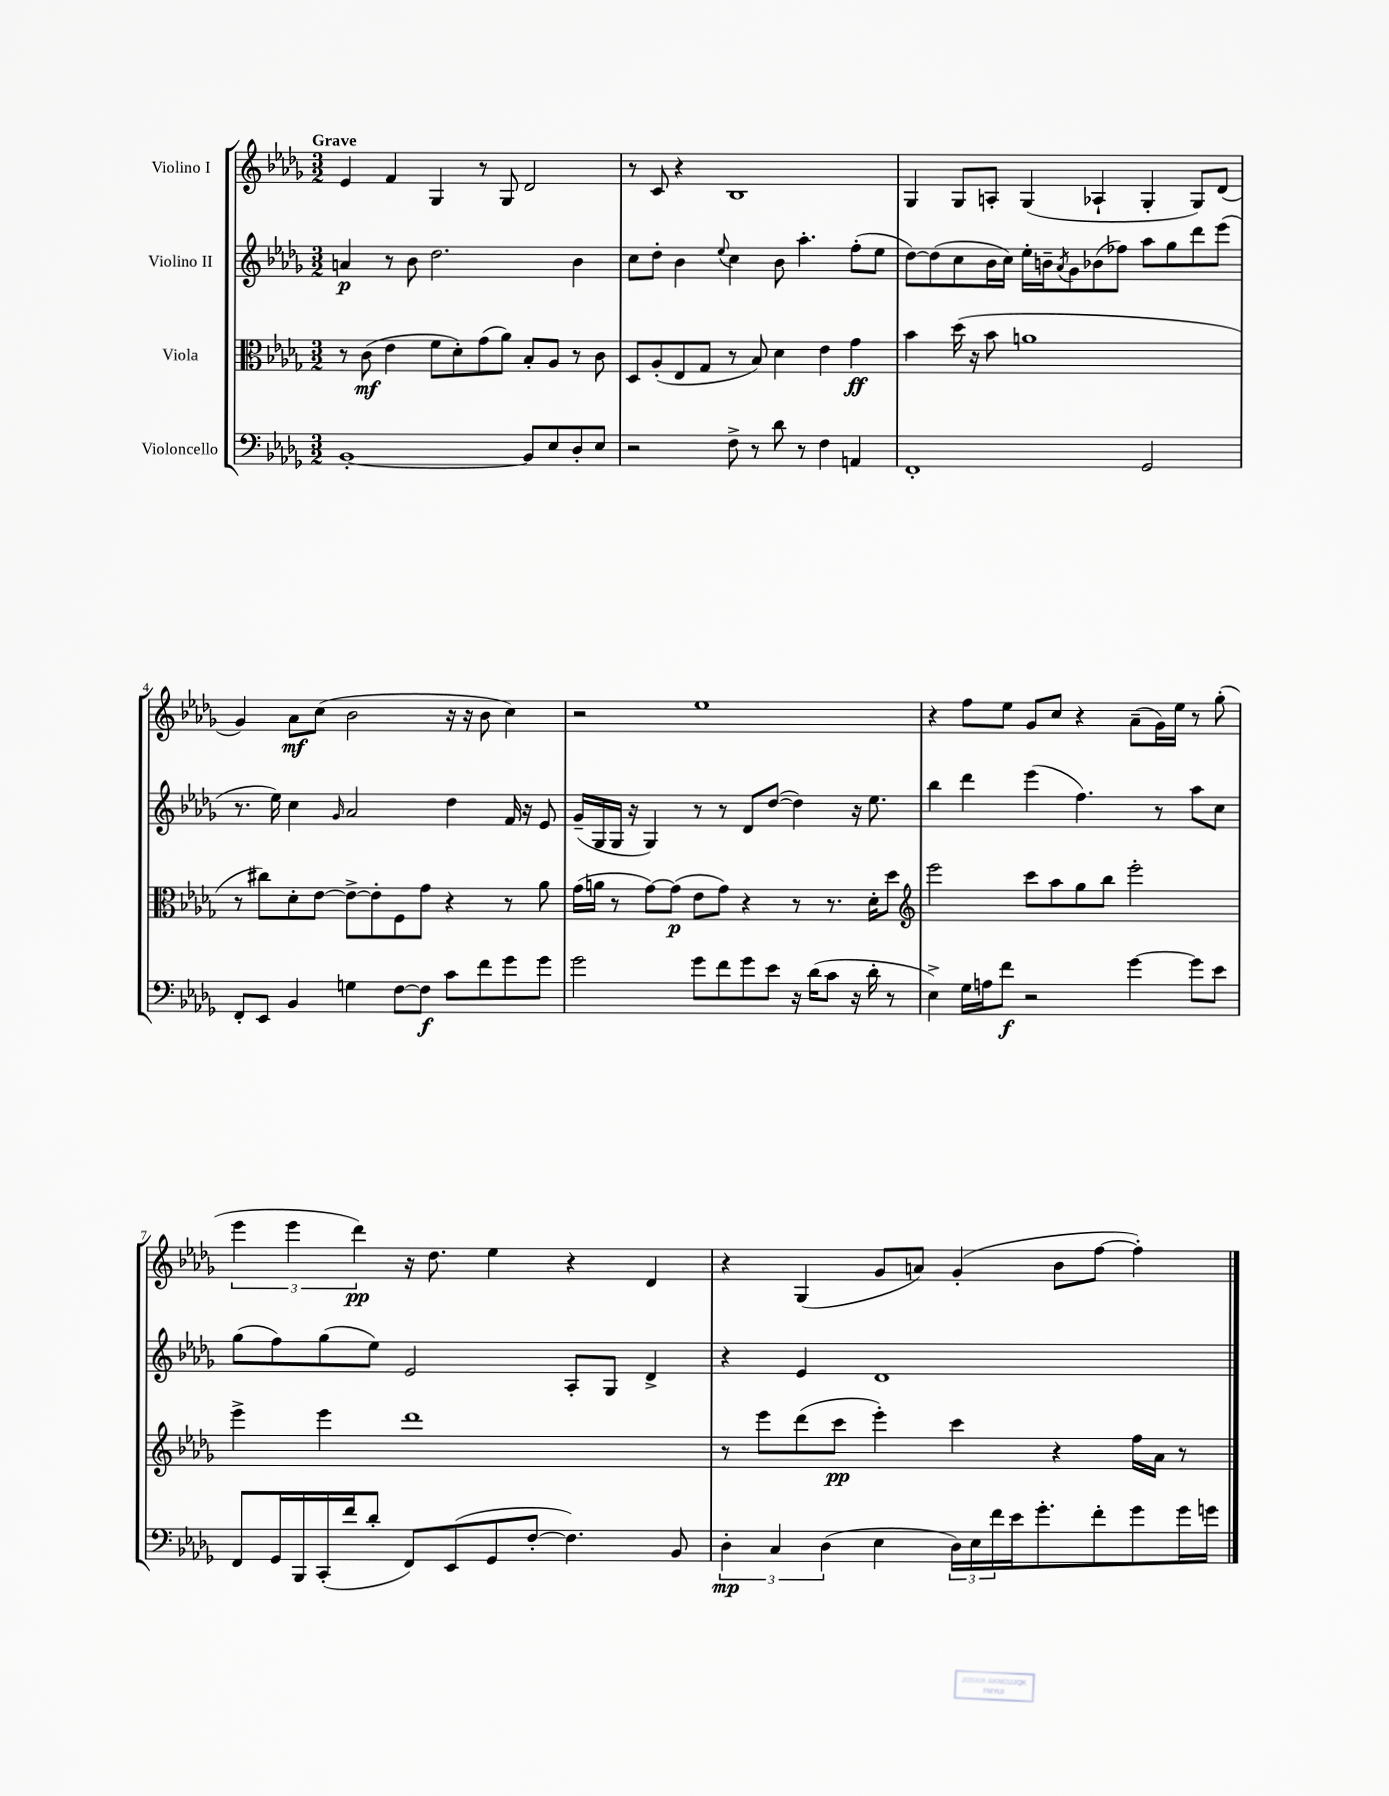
<<
\new StaffGroup <<
\new Staff = "s0" \with { instrumentName = "Violino I" } {
    \clef treble \key des \major \numericTimeSignature \time 3/2 \tempo "Grave"
    ees'4 f'4 ges4 r8 ges8 des'2 |
    r8 c'8 r4 bes1 |
    ges4 ges8 a8-. ges4( aes4-! ges4-. ges8) des'8( |
    ges'4) aes'8\mf c''8( bes'2 r16 r16 bes'8 c''4) |
    r2 ees''1 |
    r4 f''8 ees''8 ges'8 c''8 r4 aes'8--( ges'16) ees''16 r8 ges''8-.( |
    \tuplet 3/2 { ees'''4 ees'''4 des'''4\pp) } r16 des''8. ees''4 r4 des'4 |
    r4 ges4( ges'8 a'8) ges'4-.( bes'8 f''8~ f''4-.) \bar "|." |
}
\new Staff = "s1" \with { instrumentName = "Violino II" } {
    \clef treble \key des \major \numericTimeSignature \time 3/2
    a'4\p r8 bes'8 des''2. bes'4 |
    c''8 des''8-. bes'4 \appoggiatura { ees''8 } c''4 bes'8 aes''4.-. f''8-.( ees''8 |
    des''8~) des''8( c''8 bes'16 c''16) ees''16-. b'16-- \acciaccatura { aes'8 } ges'8 bes'8( fes''8) aes''8 ges''8 des'''8 ees'''8( |
    r8. ees''16) c''4 \grace { ges'16 } aes'2 des''4 f'16 r16 ees'8 |
    ges'16--( ges16 ges16 r16 ges4) r8 r8 des'8 des''8~( des''4) r16 ees''8. |
    bes''4 des'''4 ees'''4( f''4.) r8 aes''8 c''8 |
    ges''8( f''8) ges''8( ees''8) ees'2 aes8-. ges8 des'4-> |
    r4 ees'4 des'1 \bar "|." |
}
\new Staff = "s2" \with { instrumentName = "Viola" } {
    \clef alto \key des \major \numericTimeSignature \time 3/2
    r8 c'8\mf( ees'4 f'8 des'8-.) ges'8( aes'8) bes8-. aes8 r8 c'8 |
    des8 aes8-.( ees8 ges8 r8 bes8) des'4 ees'4 ges'4\ff |
    bes'4 des''16( r16 bes'8 a'1 |
    r8 cis''8) des'8-. ees'8~ ees'8~-> ees'8-. f8 ges'8 r4 r8 aes'8 |
    ges'16( a'16 r8 ges'8~) ges'8\p( ees'8 ges'8) r4 r8 r8. des'16-. des''8 |
    \clef treble ees'''2 c'''8 aes''8 ges''8 bes''8 ees'''2-. |
    ees'''4-> ees'''4 des'''1 |
    r8 ees'''8 des'''8( c'''8\pp ees'''4-.) c'''4 r4 f''16 aes'16 r8 \bar "|." |
}
\new Staff = "s3" \with { instrumentName = "Violoncello" } {
    \clef bass \key des \major \numericTimeSignature \time 3/2
    bes,1~-. bes,8 ees8 des8-. ees8 |
    r2 f8-> r8 des'8 r8 f4 a,4 |
    f,1-. ges,2 |
    f,8-. ees,8 bes,4 g4 f8~ f8\f c'8 f'8 ges'8 ges'8 |
    ges'2 ges'8 f'8 ges'8 ees'8 r16 des'16( c'8 r16 des'16-. r8 |
    ees4->) ges16 a16 f'8\f r2 ges'4~ ges'8 ees'8 |
    f,8 ges,16 bes,,16 c,16-.( f'16 des'8-. f,8) ees,8( ges,8 f8~-. f4.) bes,8 |
    \tuplet 3/2 { des4-.\mp c4 des4( } ees4 \tuplet 3/2 { des16) ees16 f'16 } ees'16 ges'8.-. f'8-. ges'8 ges'16 g'16 \bar "|." |
}
>>
>>
